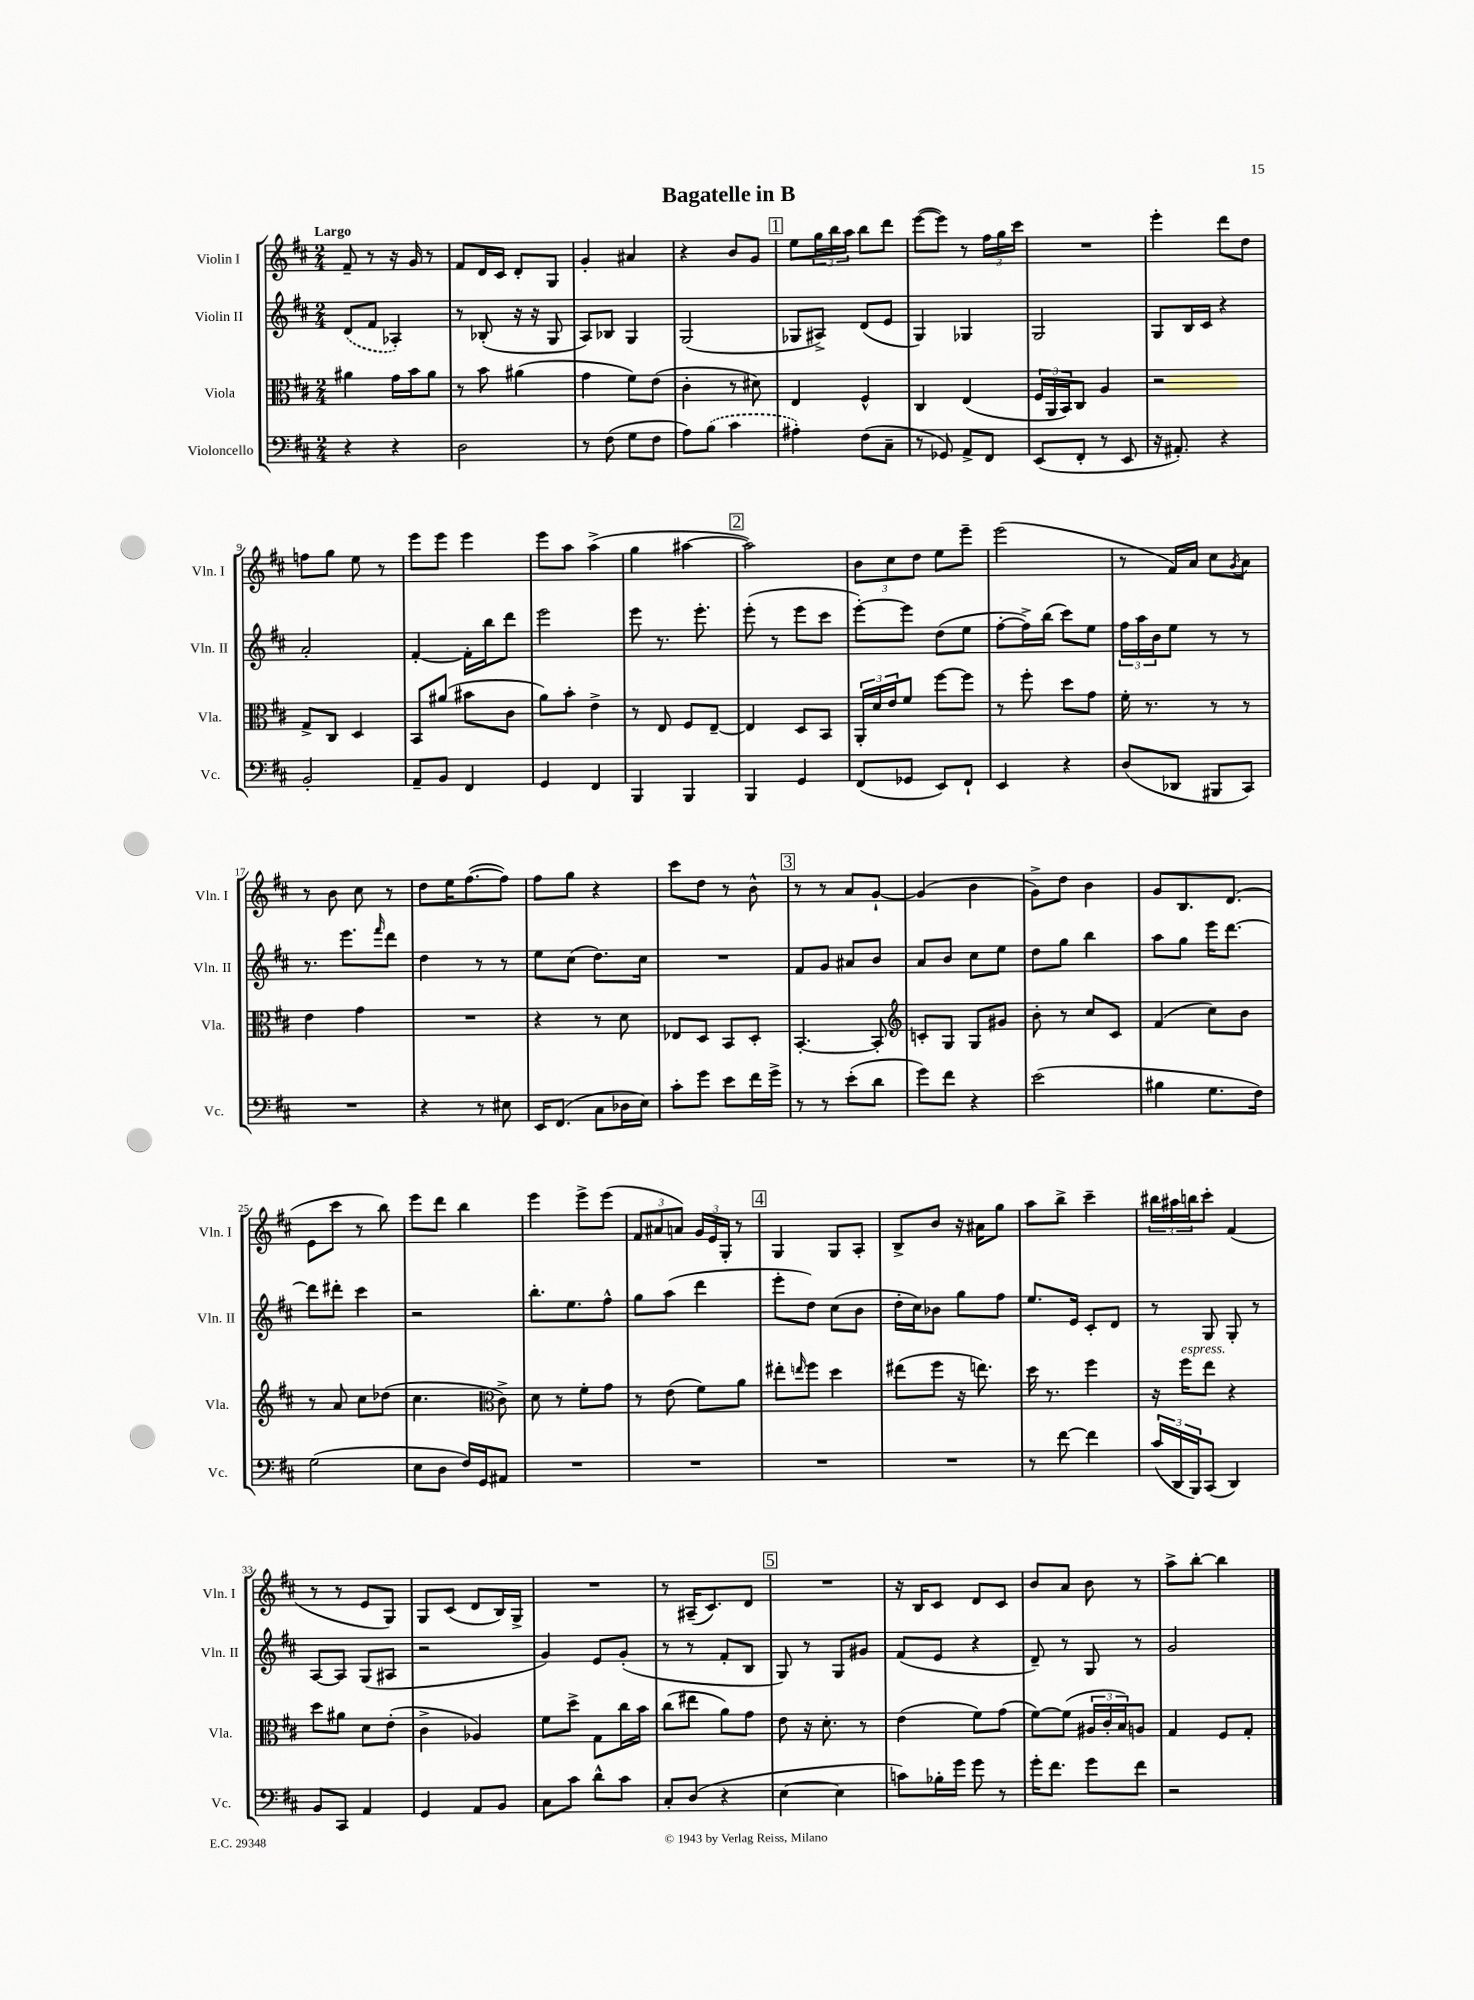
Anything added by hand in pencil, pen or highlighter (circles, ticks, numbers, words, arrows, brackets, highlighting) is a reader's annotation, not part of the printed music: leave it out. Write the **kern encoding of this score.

**kern	**kern	**kern	**kern
*staff4	*staff3	*staff2	*staff1
*clefF4	*clefC3	*clefG2	*clefG2
*k[f#c#]	*k[f#c#]	*k[f#c#]	*k[f#c#]
*M2/4	*M2/4	*M2/4	*M2/4
4r	4a#	(8d	8f#~
.	.	8f#	8r
4r	16g	4A-')	16r
.	16b	.	16g
.	8a#	.	8r
=	=	=	=
2D	8r	8r	8f#
.	8b	(8B-'	16d
.	.	.	16c#
.	(4a#	16r	8d'
.	.	16r	.
.	.	8G	8G
=	=	=	=
8r	4g	8A)	4g'
(8F#	.	8B-	.
8G	8f#)	4G	4a#
8F#	(8e	.	.
=	=	=	=
8A)	4c#'	(2G	4r
(8B	.	.	.
4c#	8r	.	8b
.	8d#)	.	8g
=	=	=	=
4A#')	4E	8G-	8ee
.	.	8A#^)	24gg
.	.	.	24bb
.	.	.	24aa
(8F#	4F#^^	(8d	8bb
8C#~	.	8e	8ddd
=	=	=	=
8r	4C#	4G)	([8eee
8GG-)	.	.	8eee])
8AA^	(4E	4G-	8r
8FF#	.	.	24ff#
.	.	.	24gg
.	.	.	24ccc#
=	=	=	=
(8EE	24F#	2G	2r
.	24AA	.	.
.	24BB)	.	.
8FF#'	8C#	.	.
8r	4A	.	.
8EE	.	.	.
=	=	=	=
16r	2r	8G	4eee'
8.AA#')	.	.	.
.	.	16B	.
.	.	16c#	.
4r	.	4r	8ddd
.	.	.	8dd
=	=	=	=
2BB'	8G^	2a'	8ff
.	8C#	.	8gg
.	4D	.	8ee
.	.	.	8r
=	=	=	=
8AA~	8BB	[4f#'	8eee
8BB	(8a#	.	8eee
4FF#	8b#	16f#']	4eee
.	.	16bb	.
.	8c#	8ddd	.
=	=	=	=
4GG	8a)	2eee	8eee
.	8b'	.	8aa
4FF#	4e^	.	(4aa^
=	=	=	=
4BBB	8r	8eee	4gg
.	8E	8.r	.
4BBB	8F#	.	[4aa#
.	.	8.eee'	.
.	[8E~	.	.
=	=	=	=
4BBB	4E]	(8eee'	2aa#])
.	.	8r	.
4GG	8D	8eee	.
.	8BB	8ccc#	.
=	=	=	=
(8FF#	24AA'	[8eee')	12b
.	24d	.	.
.	24e	.	12cc#
8GG-	8f#	8eee]	.
.	.	.	12dd
8EE)	[8ff#	(8dd	8ee
8FF#`	8ff#]	8ee	8eee~
=	=	=	=
4EE	8r	[8ff#'	(2eee
.	8ff#'	16ff#^])	.
.	.	(16bb	.
4r	8dd	8ccc#)	.
.	8g	8ee	.
=	=	=	=
(8D	16f#'	24ff#	8r
.	.	24aa	.
.	8.r	.	.
.	.	24b	.
8DD-	.	8ee	16f#)
.	.	.	16a
8BBB#	8r	8r	8cc#
.	.	.	8qg
8CC#)	8r	8r	8a
=	=	=	=
2r	4e	8.r	8r
.	.	.	8b
.	.	8.eee	.
.	4g	.	8cc#
.	.	16qqfff#	.
.	.	8ddd	8r
=	=	=	=
4r	2r	4dd	8dd
.	.	.	16ee
.	.	.	([8.ff#
8r	.	8r	.
8E#	.	8r	8ff#])
=	=	=	=
16EE	4r	8ee	8ff#
(8.FF#	.	.	.
.	.	(8cc#	8gg
8C#	8r	8.dd)	4r
16D-	8d	.	.
16E)	.	16cc#	.
=	=	=	=
8c#'	8E-	2r	8ccc#
8g	8D	.	8dd
8e	8BB	.	8r
16f#	8D'	.	8b^^
16g^	.	.	.
=	=	=	=
8r	[4.BB'	8f#	8r
8r	.	8g	8r
(8e'	.	8a#	8a
8d	8BB']	8b	[8g`
=	=	=	=
*	*clefG2	*	*
8g)	8c'	8a	(4g]
8f#	8G	8b	.
4r	8G	8cc#	4b
.	8g#	8ee	.
=	=	=	=
(2e	8b'	8dd	8g^)
.	8r	8gg	8dd
.	8cc#	4bb	4b
.	8c#	.	.
=	=	=	=
4B#	(4f#	8aa	8g
.	.	8gg	8.B
8.G	8cc#)	16eee	.
.	.	[8.ddd	(8.d
.	8b	.	.
16F#)	.	.	.
=	=	=	=
(2G	8r	8ddd]	8e
.	8a	8ddd#'	8ccc#
.	8cc#	4ccc#	8r
.	(8dd-	.	8bb)
=	=	=	=
8E	4.cc#	2r	8eee
8D	.	.	8ddd
16F#)	.	.	4bb
16GG	.	.	.
*	*clefC3	*	*
8AA#	8c#^)	.	.
=	=	=	=
2r	8d	8.bb'	4eee
.	8r	.	.
.	.	8.ee	.
.	8f#'	.	8eee^
.	8g	8ff#^^	(8eee
=	=	=	=
2r	8r	8gg	12f#
.	.	.	12a#
.	(8e	(8aa	.
.	.	.	12a)
.	8f#)	4ddd	24g
.	.	.	24e
.	.	.	24G'
.	8a	.	8r
=	=	=	=
2r	8ee#'	8eee'	4G
.	16qqee	.	.
.	8ff#	8dd)	.
.	4dd	(8cc#	8G
.	.	8b	8A'
=	=	=	=
2r	(8ee#	16dd'	8B^
.	.	16cc#)	.
.	8ff#	8b-	8b
.	16r	8gg	16r
.	8.ee)	.	16a#
.	.	8ff#	8gg
=	=	=	=
8r	16dd	8.ee	8aa
.	8.r	.	.
[8f#	.	.	8bb^
.	.	16e	.
4f#]	4ff#	8c#'	4ccc#~
.	.	8d	.
=	=	=	=
(24c#	16r	8r	24bb#
24DD	.	.	24aa#
.	16ff#	.	.
24BBB)	.	.	24bb
(8CC#	8ee	8G	8ccc#'
4DD)	4r	8G'	(4f#
.	.	8r	.
=	=	=	=
8BB	8dd	[8A	8r
8CC#	8a#	8A]	8r
4AA	8d	(8G	8e
.	(8e'	8A#	8G)
=	=	=	=
4GG	4c#^	2r	8G
.	.	.	(8c#
8AA	4A-)	.	8d
8BB	.	.	16B)
.	.	.	16G^
=	=	=	=
8C#	8f#	4g)	2r
8c#	8dd^	.	.
8d^^	8G	8e	.
8c#	16cc#	(8g'	.
.	16b	.	.
=	=	=	=
8C#'	(8cc#	8r	8r
(8D	8ee#	8r	(16A#~
.	.	.	8.c#)
4r	8a)	8f#'	.
.	8g	8B	8d
=	=	=	=
[4E	8e	8G)	2r
.	16r	8r	.
.	8.d'	.	.
4E]	.	8G	.
.	8r	8g#	.
=	=	=	=
8c)	(4e	(8f#	16r
.	.	.	16B
16B-'	.	8e	8c#
16g	.	.	.
8g	8f#)	4r	8d
8r	(8g	.	8c#
=	=	=	=
16g'	[8f#)	8d~)	8b
8.f#	.	.	.
.	(8f#]	8r	8a
8g	24A#	8G	8b
.	24c#'	.	.
.	24B)	.	.
8f#	8A	8r	8r
=	=	=	=
2r	4G	2g	8aa^
.	.	.	[8bb'
.	8F#	.	4bb]
.	8G'	.	.
==	==	==	==
*-	*-	*-	*-
